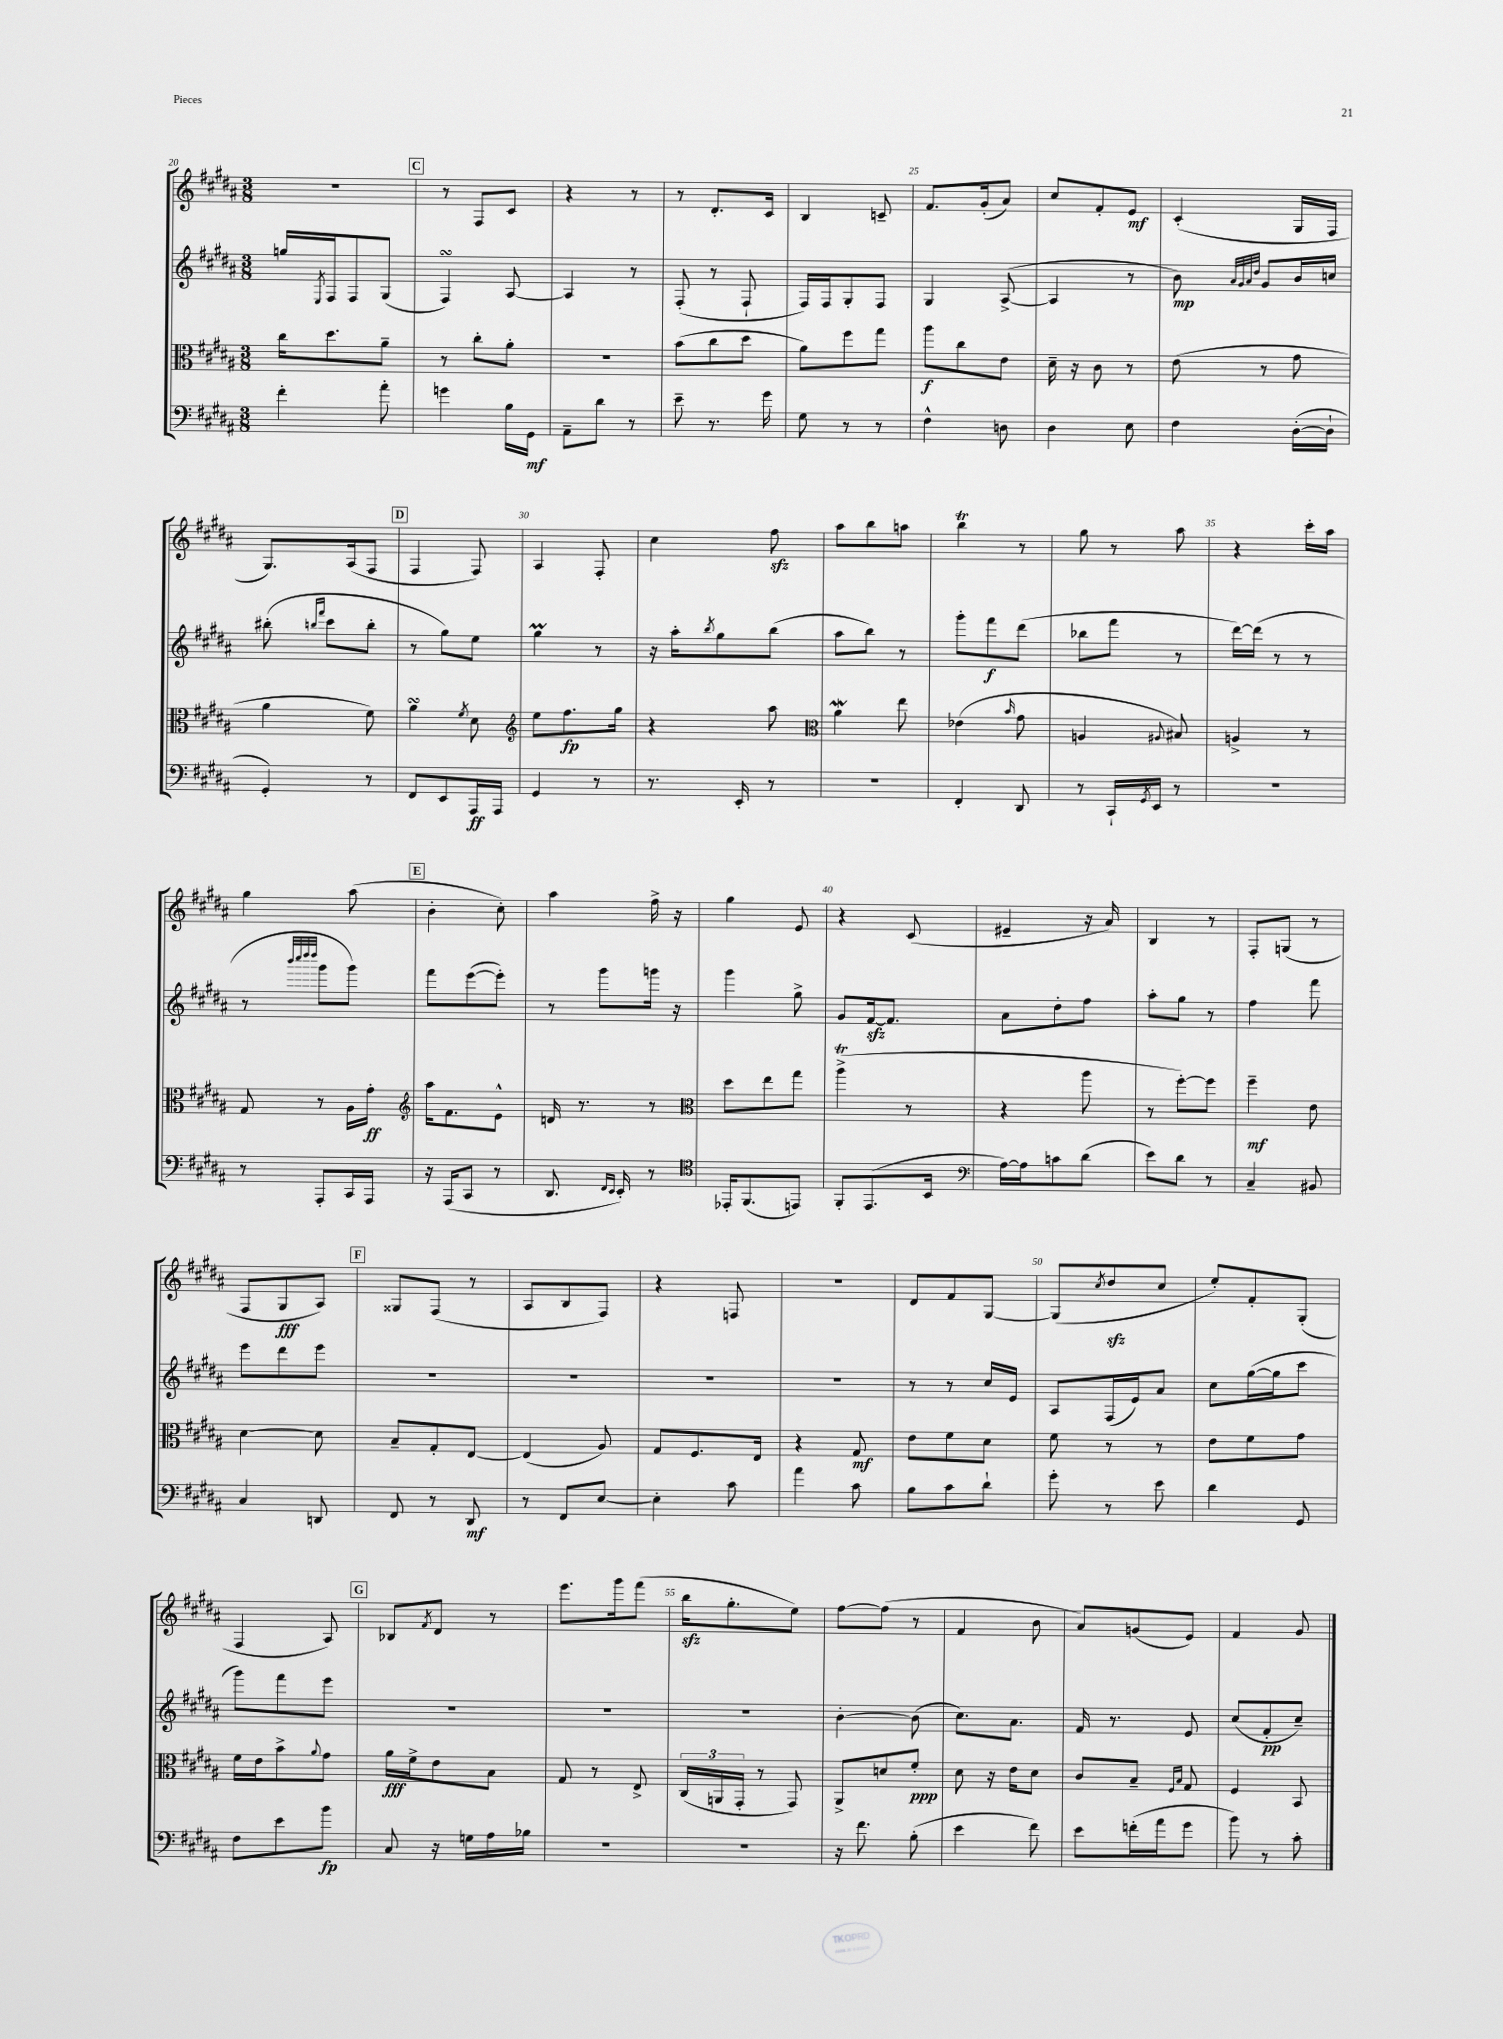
<<
\new StaffGroup <<
\new Staff = "s0" {
    \clef treble \key b \major \numericTimeSignature \time 3/8
    R4. |
    \mark \markup { \box "C" } r8 fis8 cis'8 |
    r4 r8 |
    r8 dis'8.-. cis'16 |
    b4 c'8-- |
    fis'8. gis'16-.( ais'8) |
    cis''8 fis'8-. e'8\mf |
    cis'4-.( gis16 fis16 |
    gis8.) ais16( fis8 |
    \mark \markup { \box "D" } fis4 fis8) |
    ais4 fis8-. |
    cis''4 fis''8\sfz |
    ais''8 b''8 a''8 |
    b''4\trill r8 |
    gis''8 r8 ais''8 |
    r4 cis'''16-. ais''16 |
    gis''4 ais''8( |
    \mark \markup { \box "E" } b'4-. cis''8-.) |
    ais''4 fis''16-> r16 |
    gis''4 e'8 |
    r4 cis'8( |
    eis'4-- r16 ais'16) |
    b4 r8 |
    fis8-. g8( r8 |
    fis8 gis8\fff ais8) |
    \mark \markup { \box "F" } gisis8 fis8( r8 |
    ais8 b8 fis8) |
    r4 f8 |
    R4. |
    dis'8 fis'8 gis8~ |
    gis8( \acciaccatura { cis''8 } dis''8\sfz cis''8 |
    e''8-.) fis'8-. gis8-.( |
    fis4 ais8) |
    \mark \markup { \box "G" } bes8 \acciaccatura { fis'8 } dis'8 r8 |
    e'''8. gis'''16 fis'''8( |
    b''16\sfz gis''8.-. e''8) |
    fis''8~ fis''8( r8 |
    fis'4 b'8 |
    ais'8) g'8( e'8) |
    fis'4 gis'8 \bar "|." |
}
\new Staff = "s1" {
    \clef treble \key b \major \numericTimeSignature \time 3/8
    g''16 \acciaccatura { e8 } fis16 fis8 gis8( |
    \mark \markup { \box "C" } fis4\turn) ais8~ |
    ais4 r8 |
    fis8-.( r8 fis8-! |
    fis16) fis16 gis8-. fis8 |
    gis4 ais8~->( |
    ais4 r8 |
    b'8\mp) \grace { ais'32 gis'32 ais'32 dis''32 } gis'8 b'16 c''16 |
    bis''8-.( \grace { b''16 fis'''16 } cis'''8 b''8-. |
    \mark \markup { \box "D" } r8 gis''8) e''8 |
    gis''4\prall r8 |
    r16 ais''16-. \acciaccatura { b''8 } gis''8 b''8( |
    ais''8 b''8) r8 |
    gis'''8-. fis'''8\f dis'''8( |
    bes''8 fis'''8 r8 |
    dis'''16~) dis'''16( r8 r8 |
    r8 \grace { b'''32 cis''''32 dis''''32 dis''''32 } gis'''8 gis'''8) |
    \mark \markup { \box "E" } fis'''8 e'''8~( e'''8-.) |
    r8 gis'''8 g'''16 r16 |
    gis'''4 gis''8-> |
    gis'8 fis'16~\sfz fis'8. |
    ais'8 dis''8-. fis''8 |
    ais''8-. gis''8 r8 |
    fis''4 fis'''8 |
    e'''8 dis'''8 e'''8 |
    \mark \markup { \box "F" } R4. |
    R4. |
    R4. |
    R4. |
    r8 r8 cis''16 e'16 |
    ais8 fis16( e'16) ais'8 |
    cis''8 gis''16~( gis''16 cis'''8 |
    gis'''8) fis'''8 e'''8 |
    \mark \markup { \box "G" } R4. |
    R4. |
    R4. |
    b'4~-. b'8( |
    cis''8.) ais'8. |
    fis'16 r8. e'8 |
    cis''8( fis'8-.\pp cis''8--) \bar "|." |
}
\new Staff = "s2" {
    \clef alto \key b \major \numericTimeSignature \time 3/8
    cis''16 dis''8. ais'8-- |
    \mark \markup { \box "C" } r8 cis''8-. ais'8-. |
    R4. |
    b'8( cis''8 dis''8 |
    ais'8) fis''8 gis''8 |
    ais''8\f cis''8 e'8 |
    dis'16-- r16 cis'8 r8 |
    e'8( r8 gis'8 |
    ais'4 fis'8) |
    \mark \markup { \box "D" } ais'4\turn \acciaccatura { fis'8 } dis'8 |
    \clef treble e''8 fis''8.\fp gis''16 |
    r4 ais''8 |
    \clef alto ais'4\mordent e''8 |
    ees'4( \grace { b'16 } gis'8 |
    a4 \appoggiatura { ais8 } bis8) |
    a4-> r8 |
    gis8 r8 ais16 gis'16-.\ff |
    \mark \markup { \box "E" } \clef treble ais''16 fis'8. e'8-^ |
    d'16 r8. r8 |
    \clef alto dis''8 e''8 gis''8 |
    ais''4->\trill( r8 |
    r4 ais''8 |
    r8 fis''8~-.) fis''8 |
    fis''4--\mf e'8 |
    dis'4~ dis'8 |
    \mark \markup { \box "F" } b8-- gis8-. e8~ |
    e4( ais8) |
    gis8 fis8. e16 |
    r4 gis8\mf |
    e'8 fis'8 dis'8 |
    fis'8 r8 r8 |
    e'8 fis'8 gis'8 |
    fis'16 e'16 b'8-> \appoggiatura { ais'8 } gis'8 |
    \mark \markup { \box "G" } ais'16\fff fis'16-> e'8 b8 |
    gis8 r8 e8-> |
    \tuplet 3/2 { cis16( a,16 gis,16-. } r8 gis,8) |
    ais,8-> d'8 fis'8-.\ppp |
    dis'8 r16 e'16 dis'8 |
    cis'8 b8-- \grace { fis16 b16 } gis8 |
    fis4 b,8 \bar "|." |
}
\new Staff = "s3" {
    \clef bass \key b \major \numericTimeSignature \time 3/8
    fis'4-. ais'8-. |
    \mark \markup { \box "C" } g'4 b16 gis,16\mf |
    ais,8-- dis'8 r8 |
    e'8-- r8. gis'16 |
    gis8 r8 r8 |
    fis4-^ d8 |
    dis4 e8 |
    fis4 dis16~-.( dis16-! |
    gis,4-.) r8 |
    \mark \markup { \box "D" } fis,8 e,8 ais,,16\ff ais,,16 |
    gis,4 r8 |
    r8. e,16-. r8 |
    R4. |
    fis,4-. dis,8 |
    r8 cis,16-! \acciaccatura { gis,8 } e,16 r8 |
    R4. |
    r8 ais,,8-. cis,16 ais,,16 |
    \mark \markup { \box "E" } r16 ais,,16( cis,8 r8 |
    dis,8. \grace { fis,16 e,16 } e,16-.) r8 |
    \clef tenor ees,16-. fis,8.( e,8) |
    fis,8-. e,8.( b,16 |
    \clef bass ais16~) ais16 c'8 dis'8( |
    e'8) dis'8 r8 |
    cis4-- bis,8 |
    cis4 d,8 |
    \mark \markup { \box "F" } fis,8 r8 dis,8\mf |
    r8 fis,8 e8~ |
    e4-. cis'8 |
    ais'4 cis'8 |
    b8 cis'8 dis'8-! |
    gis'8-. r8 e'8 |
    dis'4 gis,8 |
    fis8 e'8 b'8\fp |
    \mark \markup { \box "G" } cis8 r16 g16 ais16 bes16 |
    R4. |
    R4. |
    r16 fis'8. b8-.( |
    e'4 fis'8) |
    e'8 f'16-.( ais'16 gis'8 |
    b'8) r8 cis'8-. \bar "|." |
}
>>
>>
\layout { \context { \Score currentBarNumber = #20 \override BarNumber.break-visibility = ##(#f #t #t) barNumberVisibility = #(every-nth-bar-number-visible 5) } }
